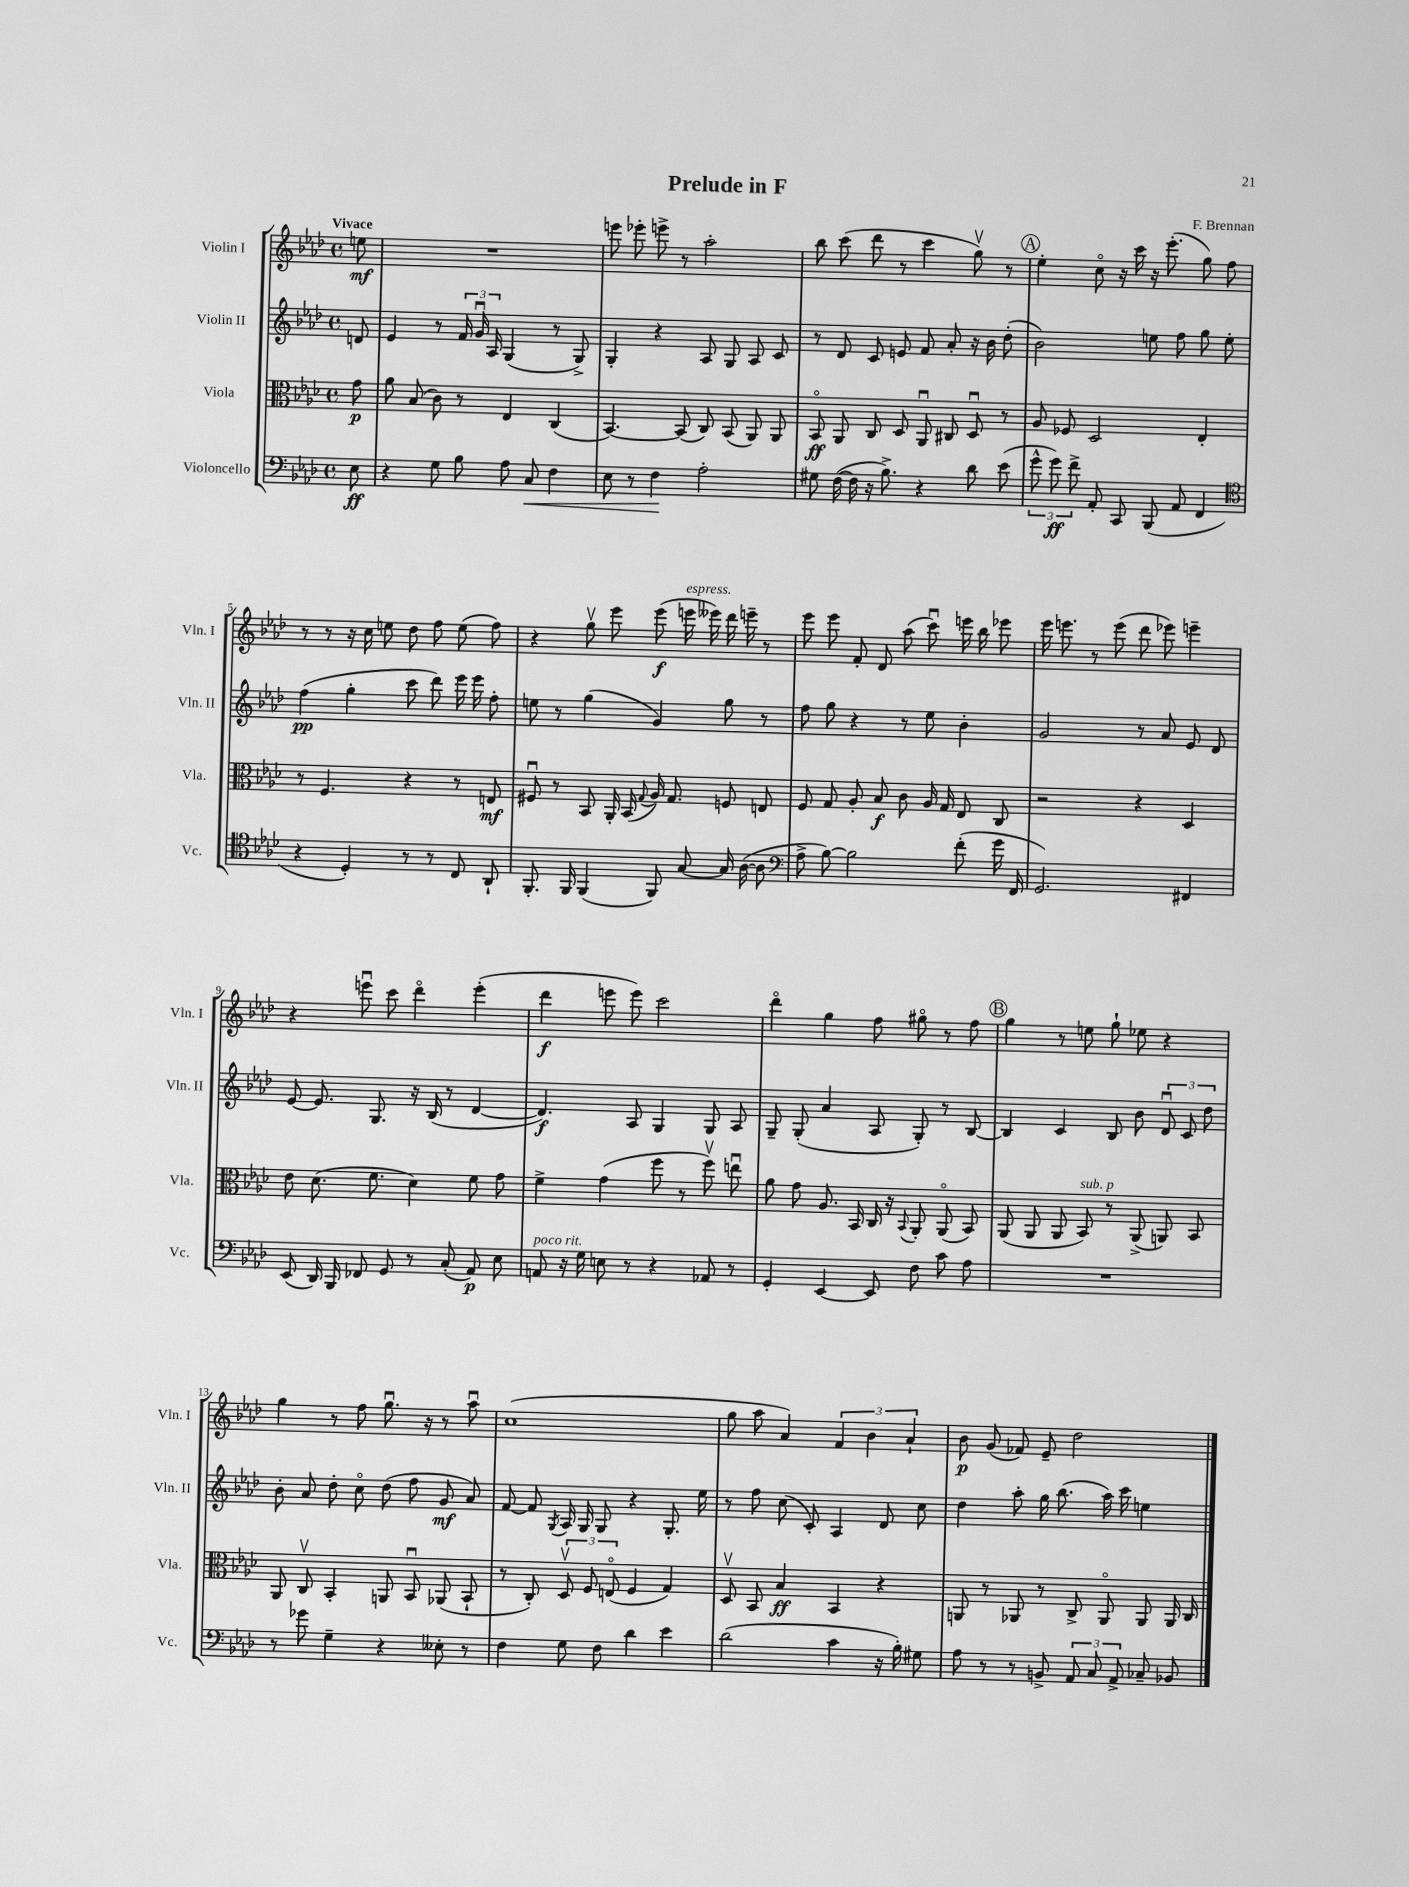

**kern	**kern	**kern	**kern
*staff4	*staff3	*staff2	*staff1
*clefF4	*clefC3	*clefG2	*clefG2
*k[b-e-a-d-]	*k[b-e-a-d-]	*k[b-e-a-d-]	*k[b-e-a-d-]
*M4/4	*M4/4	*M4/4	*M4/4
*met(c)	*met(c)	*met(c)	*met(c)
8E-\	8g\	8d/	8ee\
=	=	=	=
4r	8a-\	4e-/	1r
.	(8B-/	.	.
8G\	8c\)	8r	.
8B-\	8r	24f/	.
.	.	24gu/	.
.	.	24A-/	.
8A-\	4E-/	(4G/	.
8C/	.	.	.
4F\	(4C/	8r	.
.	.	8G^/)	.
=	=	=	=
8E-\	[4.BB-/)	4G'/	8eee\
8r	.	.	8eee-'\
4F\	.	4r	8eee^\
.	(8BB-/]	.	8r
2A-'\	8C/)	8A-/	2aa-'\
.	(8BB-/	8G/	.
.	8AA-/)	8A-/	.
.	8AA-/	8c/	.
=	=	=	=
8G#\	8BB-o/	8r	8bb-\
([16F\	8AA-/	8d-/	(8ccc\
16F\]	.	.	.
16r	8C/	8c/	8ddd-\
8.B-^\)	.	.	.
.	8D-/	8e/	8r
4r	8AA-u/	8f/	4ccc\
.	8C#/	8a-'/	.
8d-\	8D-u/	16r	8ggv\)
.	.	16b-\	.
(8e-\	8r	(8dd-'\	8r
=	=	=	=
12g^^\	8A-/	2b-\)	4ee-'\
12g\)	.	.	.
.	8F-/	.	.
12f^\	.	.	.
8AA-'/	2D-/	.	8cco\
8CC/	.	.	16r
.	.	.	16ccc\
(8BBB-/	.	8ee\	16r
.	.	.	(8.eee-'\
8AA-/	.	8ff\	.
4FF/	4E-'/	8gg\	8gg\)
.	.	8ee'\	8ff\
=	=	=	=
*clefC4	*	*	*
4r	8r	(4ff\	8r
.	4.F/	.	8r
4D-'/)	.	4gg'\	16r
.	.	.	16cc\
.	.	.	8ee\
8r	4r	8ccc\	8dd-\
8r	.	8ddd-\)	8ff\
8C/	8r	16eee-\	(8ee\
.	.	16eee-\	.
8AA-`/	8E/	8ff'\	8ff\)
=	=	=	=
8.FF'/	8F#u/	8ee\	4r
.	8r	8r	.
16FF/	.	.	.
(4FF/	8BB-/	(4gg\	8ggv\
.	16AA-'/	.	8eee-\
.	(16BB-/	.	.
.	8qqG/	.	.
8FF/)	16A-/)	4g/)	(8eee-\
.	8.G/	.	.
[8G/	.	.	16eee\
.	.	.	16eee--\)
16G/]	8F/	8gg\	16ddd-\
([16A-\	.	.	16eee~\
8A-\]	8E/	8r	8r
=	=	=	=
*clefF4	*	*	*
8A-^\	8F/	8ff\	8eee-\
[8B-\)	8G/	8gg\	8eee-\
2B-\]	8A-'/	4r	8f'/
.	8B-/	.	8d-/
.	8c\	8r	(8aa-\
.	16A-/	8ee-\	8cccu\)
.	16G/	.	.
(8f'\	8E-/	4b-'\	16eee\
.	.	.	16bb-\
16g\	8C/	.	8eee-\
16FF/	.	.	.
=	=	=	=
2.GG/)	2r	2g/	16eee-\
.	.	.	8.eee\
.	.	.	8r
.	.	.	(8eee\
.	4r	8r	8ddd-\
.	.	8a-/	8eee-\)
4FF#/	4D-/	8e-/	4eee~\
.	.	8d-/	.
=	=	=	=
(8EE-/	8e-\	[8e-/	4r
16DD-/)	(8.d-\	8.e-/]	.
16BBB-/	.	.	.
8FF-/	.	.	8eeeu\
.	8.f\	8.G/	.
8GG/	.	.	8ccc\
8r	4d-\)	16r	4ddd-o\
.	.	(16B-/	.
(8C'/	.	8r	.
8AA-/)	8f\	[4d-/	(4eee'\
8E-\	8g\	.	.
=	=	=	=
8AA/	4f^\	4.d-/])	4ddd-\
16r	.	.	.
16G\	.	.	.
8E\	(4g\	.	8eee\
8r	.	8A-/	8eee\)
4r	8ff\	4G/	2ccc\
.	8r	.	.
8AA-/	8ffv\)	8G/	.
8r	8eeu\	8A-/	.
=	=	=	=
4GG'/	8a-\	8G~/	4ddd-o\
.	8g\	(8G'/	.
[4EE-/	8.A-/	4a-/	4gg\
.	16BB-/	.	.
8EE-/]	16C/	8A-/	8ff\
.	16r	.	.
.	8qqBB-/	.	.
8F\	8AA-'/	8G'/)	8gg#o\
8c\	(8AA-o/	8r	8r
8A-\	8BB-/)	[8B-/	8ff\
=	=	=	=
1r	(8AA-/	4B-/]	4gg\
.	8AA-/	.	.
.	8AA-/	4c/	8r
.	8BB-/)	.	8ee\
.	8r	8B-/	8gg`\
.	(8AA-^/	8b-\	8ee-\
.	8AA/)	12d-u/	4r
.	.	12c/	.
.	8BB-/	.	.
.	.	12dd-\	.
=	=	=	=
8r	8AA-/	8b-'\	4gg\
8g-\	8Cv/	8a-/	.
4G~\	4BB-'/	8dd-'\	8r
.	.	8cco\	8ff\
4r	8AA/	(8dd-\	8.ggu\
.	8BB-u/	8ff\	.
.	.	.	16r
8E--'\	(8AA-/	8g/	8r
8r	8BB-`/	8a-/)	8aa-u\
=	=	=	=
4F\	8r	[8f/	(1cc
.	8C'/)	8f/]	.
.	.	8qG/	.
8G\	12D-v/	16A-/	.
.	.	16G/	.
.	12F/	.	.
8F\	.	8G/	.
.	(12Eo/	.	.
4d-\	4F/	4r	.
4e-\	4G/)	8.G'/	.
.	.	16ee-\	.
=	=	=	=
(2d-\	8D-v/	8r	8gg\
.	8BB-/	8ff\	8aa-\
.	4B-/	(8cc\	4a-/)
.	.	8c'/)	.
4c\	4BB-/	4A-/	6f/
.	.	.	6b-\
16r	4r	8d-/	.
16B-'\)	.	.	.
.	.	.	6a-`/
8G#\	.	8cc\	.
=	=	=	=
8A-\	8AA/	4dd-\	8b-\
8r	8r	.	(8g/
8r	8AA-/	8aa-'\	8f-/)
8BB^/	8r	16gg\	8e-~/
.	.	(8.bb-\	.
12AA-/	8C^/	.	2dd-\
12C/	.	.	.
.	8AA-o/	16aa-\)	.
12AA-^/	.	.	.
.	.	16ccc\	.
8C-~/	8AA-/	4ee\	.
8BB-/	16AA-/	.	.
.	16C/	.	.
==	==	==	==
*-	*-	*-	*-
